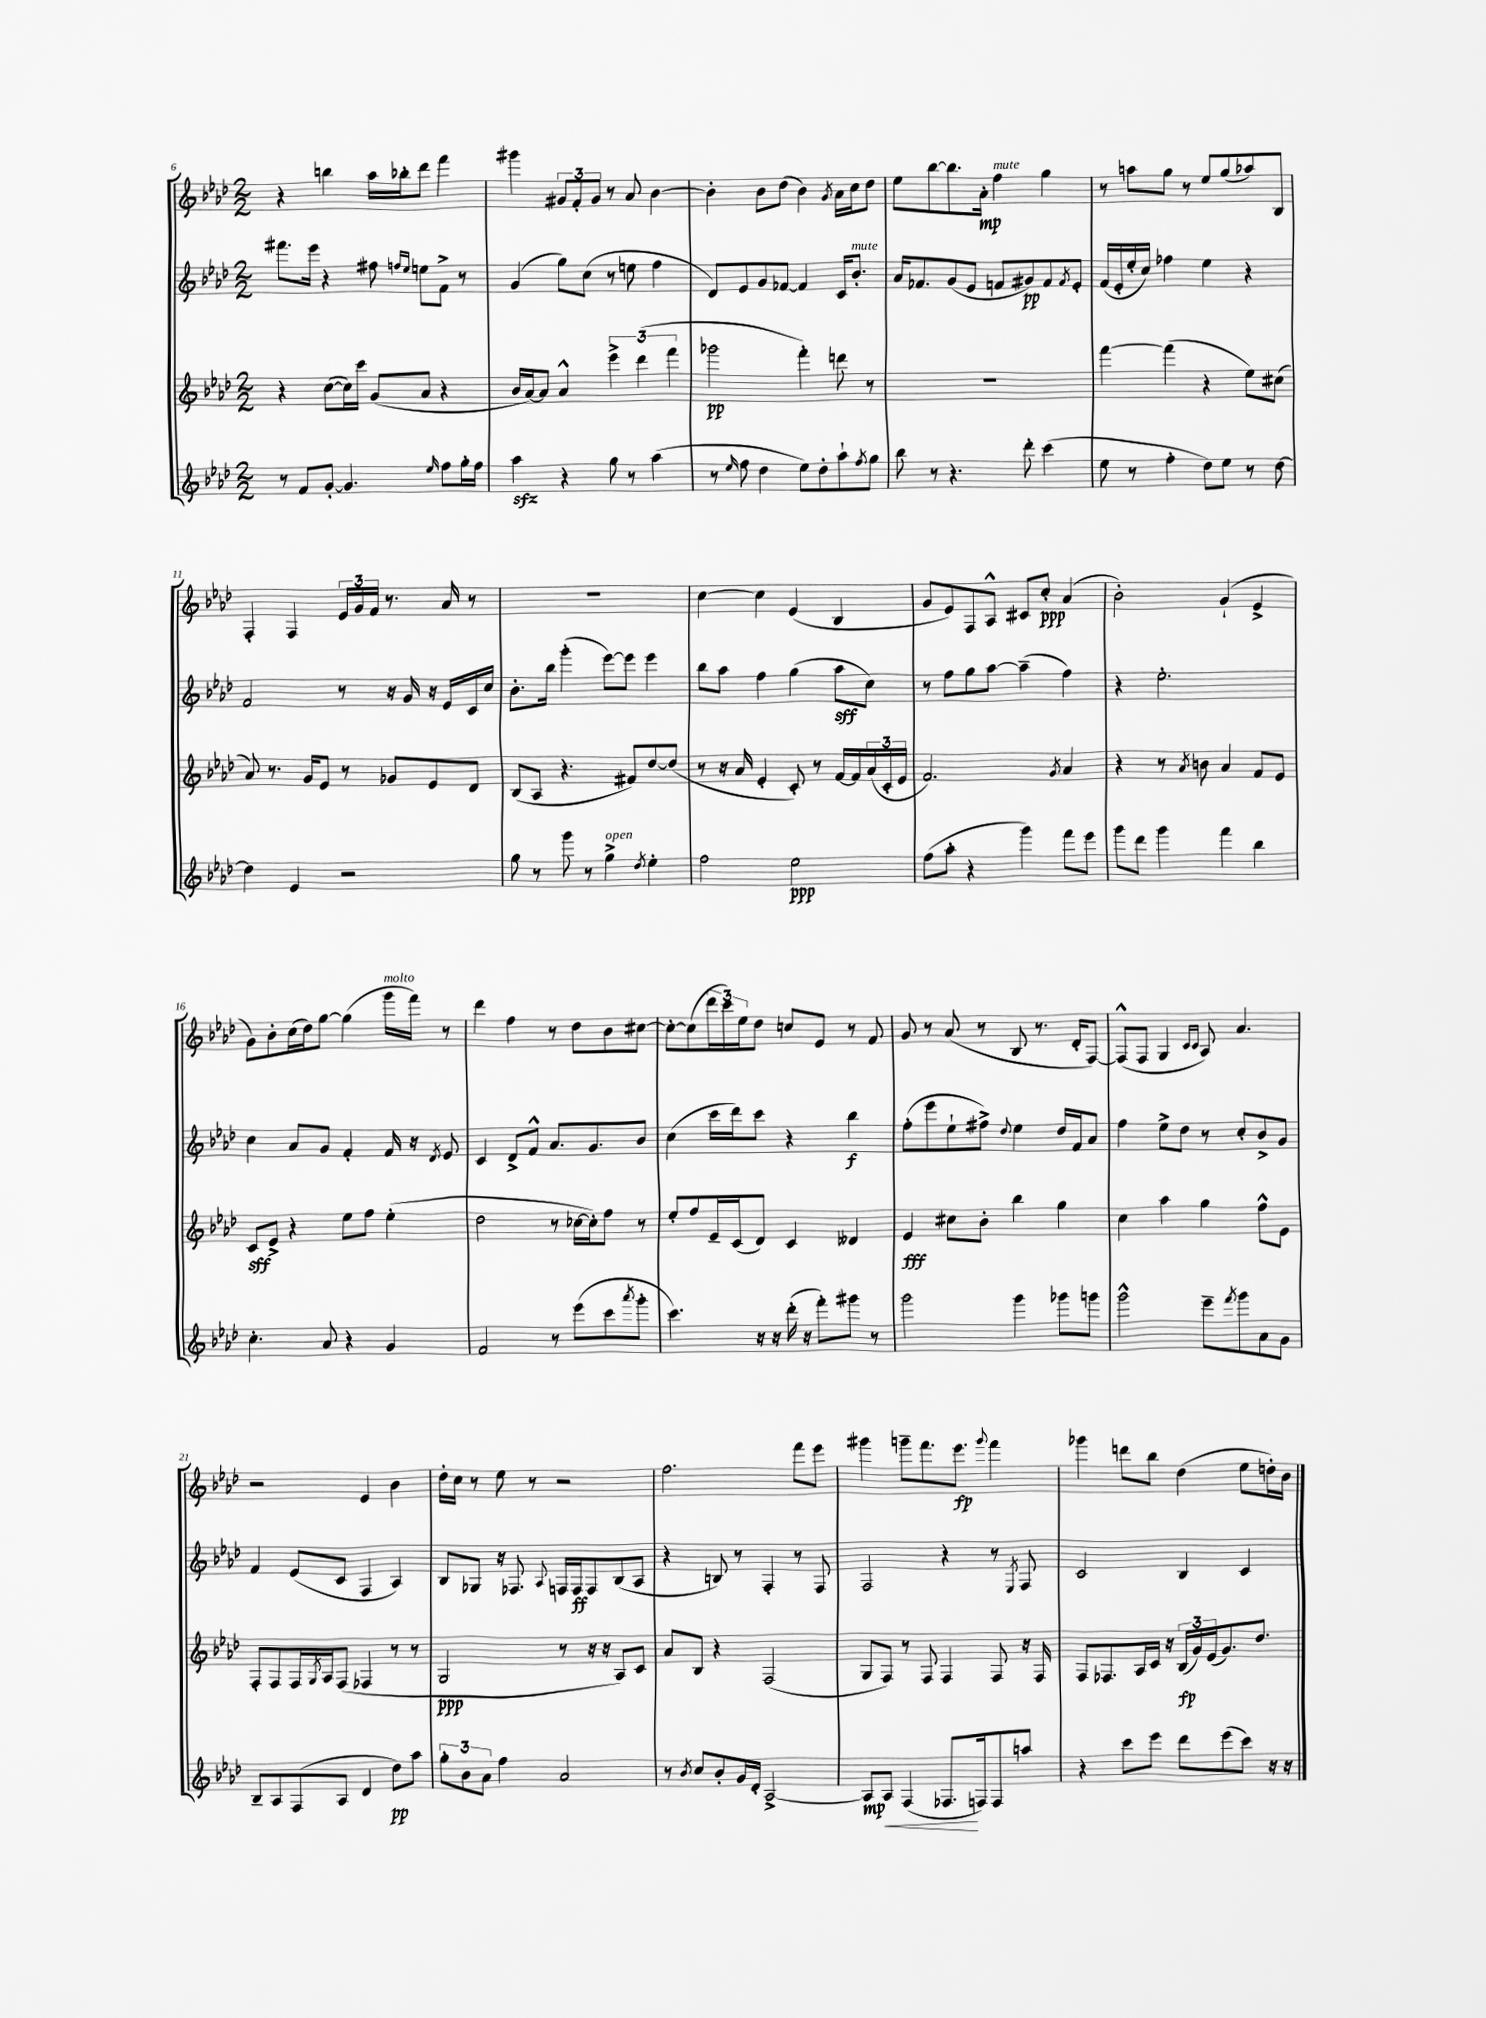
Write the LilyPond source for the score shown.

<<
\new StaffGroup <<
\new Staff = "s0" {
    \clef treble \key aes \major \numericTimeSignature \time 2/2
    r4 b''4 aes''16 bes''16-. des'''8 f'''4 |
    gis'''4 \tuplet 3/2 { gis'8 f'8-. gis'8 } r8 aes'8 bes'4~ |
    bes'4-. bes'8 des''8( bes'4) \acciaccatura { g'8 } aes'16 c''16 des''8 |
    ees''8 bes''8~ bes''8. aes'16-.\mp f''4^\markup { \italic "mute" } g''4 |
    r8 a''8 g''8 r8 ees''8 g''8( aes''8) bes8 |
    f4-. f4 \tuplet 3/2 { ees'16 g'16 f'16 } r8. aes'16 r8 |
    R1 |
    c''4~ c''4 ees'4( bes4 |
    g'8 ees'8) f8 aes8-^ cis'8 c''8-.\ppp aes'4( |
    bes'2-.) g'4-!( ees'4-> |
    g'8) bes'8-. c''16( des''16) g''8~ g''4( g'''16^\markup { \italic "molto" } f'''16) r8 |
    des'''4 f''4 r8 des''8 bes'8 cis''8~ |
    cis''8~-. cis''8( \tuplet 3/2 { des'''16 c'''16) ees''16 } des''8 c''8 ees'8 r8 f'8 |
    g'8 r8 aes'8( r8 bes8 r8. des'16-. f8~) |
    f8-^( f8 g4 \grace { c'16 c'16 } aes8) aes'4. |
    r2 ees'4 bes'4 |
    des''16-. c''16 r8 ees''8 r8 r2 |
    f''2. f'''8 ees'''8 |
    gis'''4 g'''8-- f'''8. ees'''8.\fp \appoggiatura { g'''8 } f'''4 |
    ges'''4 d'''8 bes''8 des''4( ees''8 d''16-.) bes'16 \bar "|." |
}
\new Staff = "s1" {
    \clef treble \key aes \major \numericTimeSignature \time 2/2
    fis'''8. ees'''16 r4 fis''8 \grace { f''16 ees''16 } e''8 f'8-> r8 |
    g'4( g''8) c''8( r8 e''8 f''4 |
    des'8) ees'8 g'8 fes'8~ fes'4 c'16 bes'8.-.^\markup { \italic "mute" } |
    aes'16 fes'8. g'8( ees'8 f'8 gis'8\pp) f'8 \acciaccatura { f'8 } ees'8-. |
    f'16( ees'16-. ees''16-. c''16) fes''4 ees''4 r4 |
    f'2 r8 r16 g'16 r16 ees'16 c'16 c''16 |
    bes'8.-. bes''16 g'''4-.( ees'''8~) ees'''8 ees'''4 |
    bes''8 aes''8 f''4 g''4( aes''8\sff c''8) |
    r8 f''8 g''8 aes''8~ aes''4--( f''4) |
    r4 ees''2.-. |
    c''4 aes'8 g'8 f'4-. f'16 r16 \acciaccatura { des'8 } ees'8 |
    c'4 des'8-> f'8-^ aes'8. g'8. bes'8 |
    c''4( c'''16 des'''16) c'''8 r4 bes''4\f |
    f''8-.( ees'''8 ees''8-! fis''8->) \appoggiatura { des''8 } ees''4 des''16 f'16 aes'8 |
    f''4 ees''8-> des''8 r8 c''8-. bes'8-> g'8 |
    f'4 ees'8( c'8 f4 aes4) |
    bes8 ges8 r16 fes8. \appoggiatura { aes8 } f16 f16\ff f8 bes8( aes8 |
    r4 b8) r8 f4-. r8 f8 |
    f2 r4 r8 \acciaccatura { ees8 } f8 |
    c'2 bes4 c'4 \bar "|." |
}
\new Staff = "s2" {
    \clef treble \key aes \major \numericTimeSignature \time 2/2
    r4 c''8~( c''16) c'''16 g'8( aes'8 r4 |
    bes'16 aes'16~) aes'8 aes'4-^ \tuplet 3/2 { ees'''4-> des'''4( f'''4 } |
    ges'''2\pp f'''4-.) d'''8 r8 |
    R1 |
    f'''4~ f'''4( r4 ees''8) cis''8( |
    aes'8) r8. g'16 ees'8 r8 ges'8 ees'8 des'8 |
    bes8( aes8 r4. fis'8) des''8~ des''8( |
    r8 r16 aes'16 ees'4-. c'8-.) r8 f'16~ f'16 \tuplet 3/2 { aes'16( c'16-. ees'16 } |
    f'2.) \acciaccatura { g'8 } aes'4 |
    r4 r8 \acciaccatura { aes'8 } b'8 aes'4 f'8 ees'8 |
    c'8\sff ees'8-> r4 ees''8 f''8 ees''4-.( |
    des''2 r8 ces''16~ ces''16-.) f''8 r8 |
    ees''8-. f''8 ees'16-- c'16( des'8) c'4 deses'4 |
    ees'4\fff cis''8 bes'8-. bes''4 g''4 |
    c''4 aes''4 g''4 f''8-^ ees'8 |
    f8-. f8 f16 \acciaccatura { g8 } aes16 f8( fes4 r8 r8 |
    g2\ppp r8 r16 r16 aes8) c'8 |
    aes'8 bes8 r4 f2( |
    g8 f8) r8 f8 f4 f8 r16 f16 |
    f8 fes8. aes16 c'16 r16 \tuplet 3/2 { bes16\fp( g'16) ees'16( } g'8.) des''8. \bar "|." |
}
\new Staff = "s3" {
    \clef treble \key aes \major \numericTimeSignature \time 2/2
    r8 f'8 g'8~-. g'4. \grace { ees''16 } f''8 g''16-. f''16 |
    aes''4\sfz r4 g''8 r8 aes''4( |
    r8 \grace { ees''16 } f''8 des''4 ees''8) des''8-. aes''8-! \acciaccatura { f''8 } g''8 |
    bes''8 r8 r4. des'''8-. c'''4( |
    ees''8 r8 f''4-. des''8) ees''8 r8 des''8~ |
    des''4 ees'4 r2 |
    g''8 r8 g'''8 r8 g''4->^\markup { \italic "open" } \acciaccatura { des''8 } ees''4-. |
    f''2 ees''2\ppp |
    f''8( aes''8-. r4 g'''4) f'''8 ees'''8 |
    g'''8 des'''8 g'''4 f'''4 bes''4 |
    c''4.-. aes'8 r4 g'4 |
    f'2 r8 ees'''8( c'''8 \acciaccatura { aes'''8 } g'''8-. |
    c'''4.) r16 r16 des'''16-.( r16 f'''8-.) gis'''8 r8 |
    g'''2 g'''4 ges'''8 g'''8 |
    g'''2-^ ees'''8-- \acciaccatura { f'''8 } g'''8 aes'8 g'8 |
    bes8-- aes8 f8( aes8 des'4 des''8\pp) aes''8 |
    \tuplet 3/2 { g''8-. bes'8 aes'8 } f''4 aes'2 |
    r8 \acciaccatura { bes'8 } c''8 bes'8-. g'16 des'16-. aes2~-> |
    aes8\mp aes8\< f4( fes8.\! f16) f8 a''8 |
    r4 c'''8 ees'''8 des'''8 ees'''8( c'''8) r16 r16 \bar "|." |
}
>>
>>
\layout { \context { \Score currentBarNumber = #6 } }
